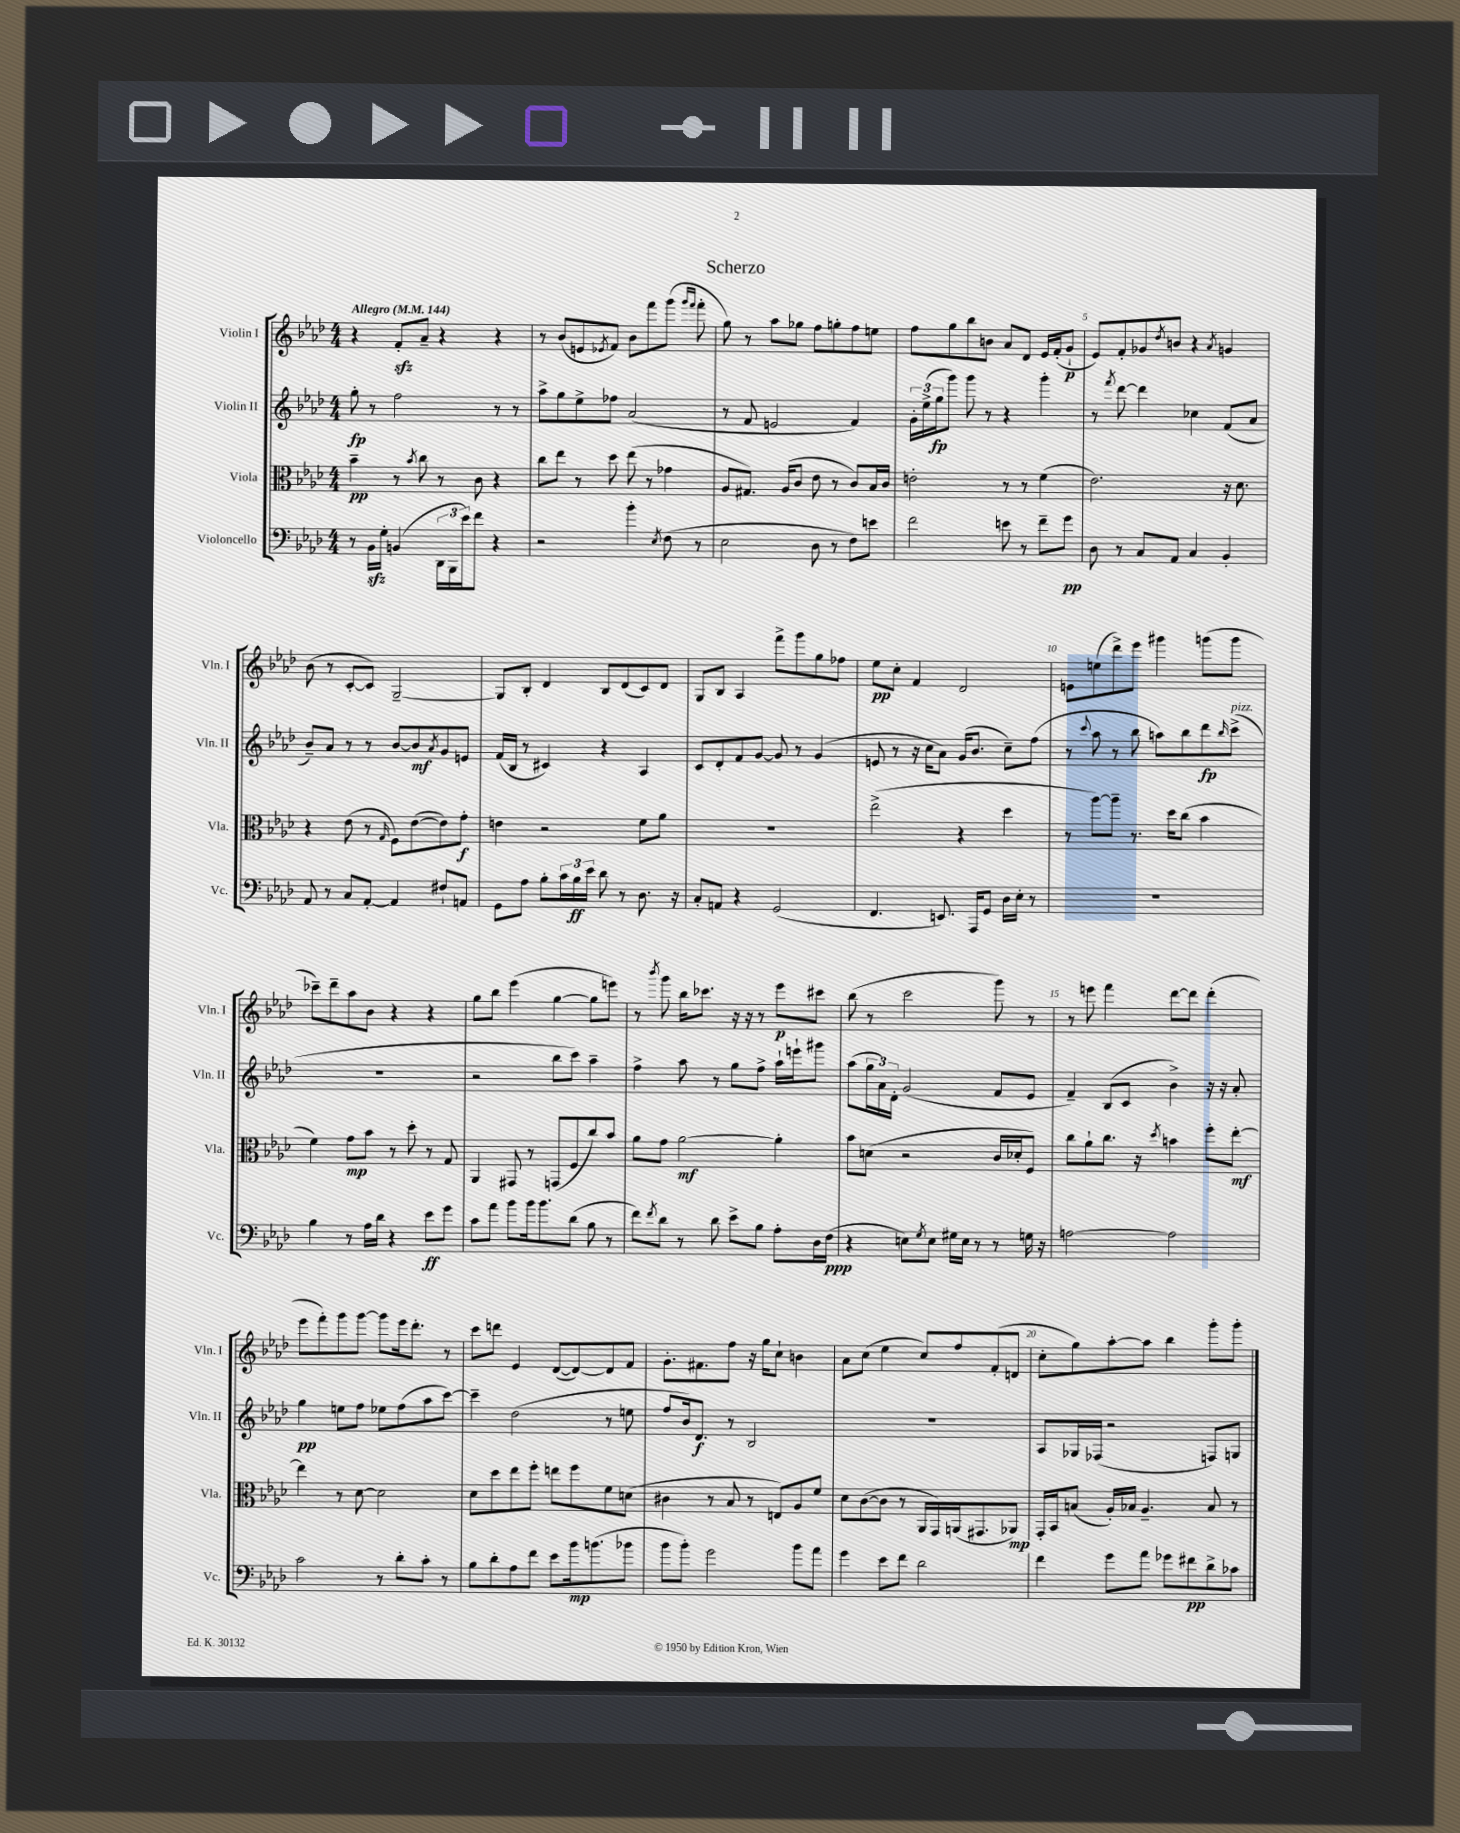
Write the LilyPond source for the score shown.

\header { title = "Scherzo" }
<<
\new StaffGroup <<
\new Staff = "s0" \with { instrumentName = "Violin I" shortInstrumentName = "Vln. I" } {
    \clef treble \key aes \major \numericTimeSignature \time 4/4 \tempo "Allegro" 4 = 144
    r4 f'8-.\sfz aes'8-- r4 r4 |
    r8 bes'8( e'8 \acciaccatura { ees'8 } f'8) bes'8 f'''8 g'''8( \grace { g'''16 f'''16 } f'''8-. |
    g''8) r8 aes''8 ges''8 f''8 g''8-. f''8 e''8 |
    f''8 g''8 bes''8 b'8 aes'8 des'8 ees'16 f'16-.( g'8-!\p |
    ees'8) f'8-. ges'8 \acciaccatura { des''8 } b'8 r4 \acciaccatura { aes'8 } g'4 |
    bes'8( r8 c'8~-. c'8) g2~-- |
    g8 bes8-. des'4 bes8 des'8( c'8) des'8 |
    g8 bes8 aes4 f'''8-> g'''8 g''8 fes''8 |
    ees''8\pp c''8-. f'4 des'2 |
    e'8 e''8( des'''8->) ees'''8 gis'''4 g'''8( g'''8 |
    ces'''8--) des'''8-- aes''8 bes'8 r4 r4 |
    g''8 bes''8 ees'''4( g''4~ g''8 e'''8) |
    r8 \acciaccatura { bes'''8 } g'''8 bes''16 ces'''8. r16 r16 r8 ees'''8\p cis'''8 |
    bes''8( r8 c'''2 g'''8) r8 |
    r8 e'''8 f'''4 des'''8~ des'''8 des'''4-.( |
    ees'''8 f'''8-.) g'''8 g'''8~ g'''8 ees'''16 des'''8.-. r8 |
    c'''8 d'''8 ees'4 des'8~( des'8~) des'8 f'8 |
    g'8.-. fis'8. f''8 r16 g''16 c''8-! b'4 |
    aes'8 c''8( ees''4 c''8) f''8 f'8-.( d'8 |
    c''8-. g''8) aes''8~-. aes''8 bes''4 g'''8-. g'''8-. \bar "|." |
}
\new Staff = "s1" \with { instrumentName = "Violin II" shortInstrumentName = "Vln. II" } {
    \clef treble \key aes \major \numericTimeSignature \time 4/4
    g''8-.\fp r8 f''2 r8 r8 |
    aes''8-> g''8 ees''8-> fes''8 aes'2( |
    r8 f'8 e'2 f'4) |
    \tuplet 3/2 { g'16-. ees''16->( g''16\fp } g'''8) g'''8 r8 r4 g'''4-. |
    r8 \acciaccatura { f'''8 } des'''8~ des'''4 ces''4 f'8( aes'8 |
    bes'8--) aes'8 r8 r8 bes'8~ bes'8\mf \acciaccatura { aes'8 } g'8 e'8 |
    f'16( bes16 r8 cis'4) r4 aes4 |
    c'8 des'8-. f'8 g'8~ g'8 r8 g'4( |
    e'8 r8 r16 c''16 aes'8) g'16( bes'8. c''8--) f''8( |
    r8 \appoggiatura { c'''8 } aes''8 r8 bes''8 a''8) bes''8 des'''8\fp \grace { bes''16 } c'''8->^\markup { \italic "pizz." }( |
    R1 |
    r2 bes''8 c'''8) aes''4-- |
    f''4-> aes''8 r8 g''8 f''8-> aes''16-! e'''16-! gis'''8 |
    aes''8( \tuplet 3/2 { g''16 aes'16) des'16-. } g'2( f'8 ees'8 |
    f'4--) bes8( c'8 bes'4->) r16 r16 aes'8-. |
    g''4\pp e''8 f''8 ees''8 f''8( aes''8 c'''8~) |
    c'''4-- des''2( r8 e''8 |
    f''8 bes'16) des'8.\f r8 bes2 |
    R1 |
    aes8 ges16 fes16( r2 f8) g8 \bar "|." |
}
\new Staff = "s2" \with { instrumentName = "Viola" shortInstrumentName = "Vla." } {
    \clef alto \key aes \major \numericTimeSignature \time 4/4
    bes'4--\pp r8 \acciaccatura { bes'8 } c''8 r8 c'8 r4 |
    c''8 ees''8 r8 des''8 ees''8( r8 ges'4 |
    aes8 gis8.) aes16( c'8 ees'8 r8 c'8) bes16 c'16 |
    e'2-. r8 r8 f'4( |
    ees'2.) r16 des'8. |
    r4 ees'8( r8 \grace { g16 } f8) ees'8~( ees'8) g'8-.\f |
    e'4 r2 f'8 aes'8 |
    R1 |
    ees''2->( r4 des''4 |
    r8 aes''8~) aes''8-- r8. des''16 c''8( bes'4 |
    f'4) g'8\mp bes'8 r8 des''8-. r8 g8 |
    aes,4 gis,8 r8 g,8( f8 c''8) bes'8 |
    aes'8 g'8 aes'2~\mf aes'4-. |
    bes'8 d'8( r2 c'16 des'16-. f8) |
    c''8 aes'8-! c''8. r16 \acciaccatura { des''8 } b'4 f''8-. ees''8~-.\mf |
    ees''4 r8 des'8~ des'2 |
    des'8 des''8 ees''8 f''8-. e''8 f''8 f'8 d'8( |
    cis'4 r8 bes8 r8 e8) aes8 f'8 |
    des'8 c'8~( c'8 r8 aes,16 g,16) a,16( gis,8. aes,8\mp) |
    g,16-. bes,16 b8( aes16-.) bes16 aes4.-- bes8 r8 \bar "|." |
}
\new Staff = "s3" \with { instrumentName = "Violoncello" shortInstrumentName = "Vc." } {
    \clef bass \key aes \major \numericTimeSignature \time 4/4
    r8 bes,16\sfz g16-. b,4( \tuplet 3/2 { des,16 bes,,16 ees'16) } f'8 r4 |
    r2 bes'4-. \acciaccatura { ees8 } f8( r8 |
    ees2 des8 r8 f8) e'8 |
    f'2 e'8 r8 f'8-- g'8\pp |
    des8 r8 c8 aes,8 c4 bes,4-. |
    aes,8 r8 c8 aes,8~-. aes,4 fis8-! a,8 |
    g,8 aes8 bes8-. \tuplet 3/2 { c'16 bes16\ff ees'16 } des'8 r8 des8. r16 |
    c8-. a,8 r4 g,2( |
    f,4. e,8.) aes,,16 g,8 des16 ees16-. r8 |
    R1 |
    bes4 r8 aes16 des'16 r4 ees'8\ff g'8 |
    c'8 aes'8 bes'8 bes'16 bes'8. des'8( bes8 r8 |
    f'8) \acciaccatura { f'8 } des'8 r8 des'8 ees'8-> bes8 aes8-. des16 f16\ppp( |
    r4 e8) \acciaccatura { g8 } e8 gis16 e16 r8 r8 g16 r16 |
    a2~ a2 |
    c'2 r8 des'8-. c'8-. r8 |
    bes8 des'8-. aes8 f'8 ees'8 bes'16\mp b'8.( bes'8 |
    bes'8 bes'8-.) g'2 bes'8 aes'8 |
    g'4 ees'8 f'8 des'2 |
    f'4 g'8 aes'8 ges'8 fis'8\pp des'8-> ces'8 \bar "|." |
}
>>
>>
\layout { \context { \Score \override BarNumber.break-visibility = ##(#f #t #t) barNumberVisibility = #(every-nth-bar-number-visible 5) } }
